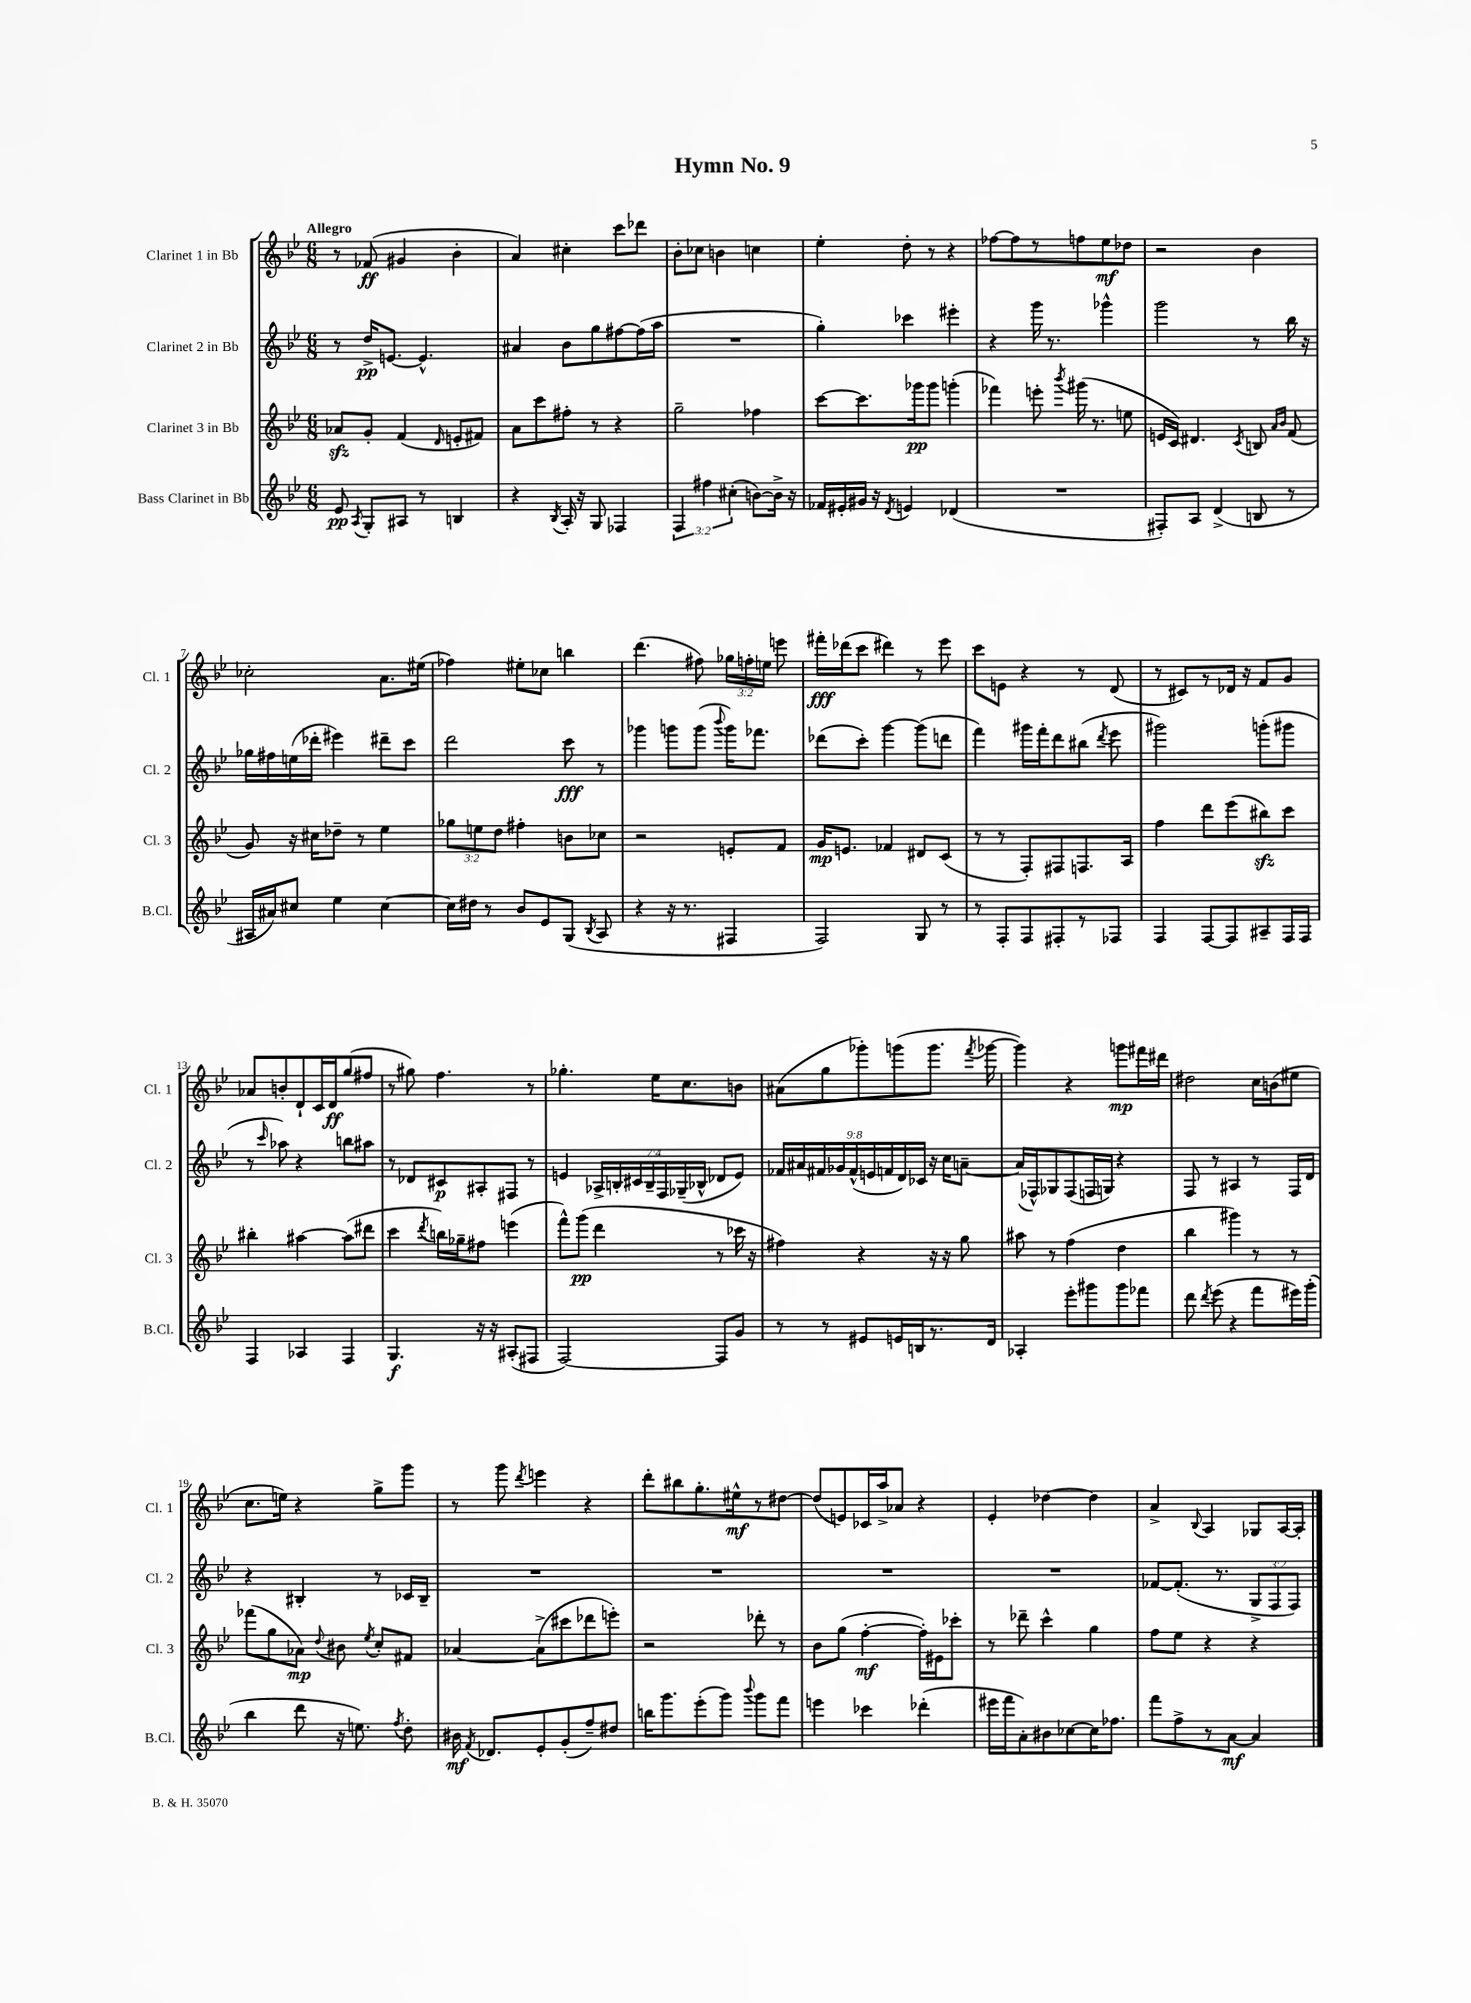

**kern	**kern	**kern	**kern
*staff4	*staff3	*staff2	*staff1
*clefG2	*clefG2	*clefG2	*clefG2
*k[b-e-]	*k[b-e-]	*k[b-e-]	*k[b-e-]
*M6/8	*M6/8	*M6/8	*M6/8
8e-	8a-	8r	8r
8qA	.	.	.
8G'	8g'	16dd^	(8f-
.	.	[8.e	.
8A#	(4f	.	4g#
8r	.	4.e^^]	.
.	16qqd	.	.
4B	8e'	.	4b-'
.	8f#)	.	.
=	=	=	=
4r	8a	4a#	4a)
.	8ccc	.	.
8qB-	.	.	.
16A'	8ff#'	8b-	4cc#'
16r	.	.	.
8G	8r	8gg	.
4F-	4r	[8ff#	8ccc
.	.	(16ff#]	8ddd-
.	.	16aa	.
=	=	=	=
6F	2gg~	2.r	8b-'
.	.	.	8cc-
6ff#	.	.	.
.	.	.	4b
(6cc#'	.	.	.
[8b)	4ff-	.	4cc
16b^]	.	.	.
16r	.	.	.
=	=	=	=
16f-	[8ccc	4gg')	4ee-'
16e#'	.	.	.
16g#	8.ccc]	.	.
16r	.	.	.
8qd	.	.	.
4e	.	4ccc-	8dd'
.	16ggg-	.	.
.	8ggg-	.	8r
(4d-	(4ggg'	4eee#'	4r
=	=	=	=
2.r	4fff-)	4r	[8ff-
.	.	.	8ff-]
.	8eee'	16ggg	8r
.	.	8.r	.
.	8qbbb-	.	.
.	(16ggg#	.	8ff
.	8.r	.	.
.	.	4ggg-^^	8ee-
.	8ee	.	8dd-
=	=	=	=
8F#')	16e	2ggg	2r
.	16c)	.	.
8A	4.d#	.	.
(4d^	.	.	.
.	8qc	.	.
8B	8B	8r	4b-
.	16qqa	.	.
.	16qqb-	.	.
8r	(8f	16bb-	.
.	.	16r	.
=	=	=	=
16A#	8g)	16gg-	2cc-'
16a#)	.	16ff#	.
8cc#	16r	(16ee	.
.	16cc#	16ddd-'	.
4ee-	8dd-~	4eee#)	.
.	8r	.	.
[4cc#	4ee-	8ddd#~	8.a
.	.	8ccc	.
.	.	.	(16ee#
=	=	=	=
16cc#]	12gg-	2ddd	4ff-)
16dd#	.	.	.
.	12ee	.	.
8r	.	.	.
.	12dd	.	.
8b-	4ff#'	.	8ee#'
8e-	.	.	8cc-
(8G	8b	8ccc	4bb
8qB-	.	.	.
8A	8cc-	8r	.
=	=	=	=
4r	2r	4ggg-	(4.ddd
16r	.	8ggg	.
8.r	.	.	.
.	.	(8ggg	8ff#)
.	.	8qqbbb-	.
4F#	8e'	16ggg)	24gg-
.	.	.	24ff'
.	.	8.fff-	.
.	.	.	24ee
.	8f	.	8eee
=	=	=	=
2F)	16g	(8ddd-	16fff#'
.	8.e	.	(16ddd-
.	.	8ccc')	8ccc
.	4f-	[4ggg	4ddd#)
8G	8d#	(8ggg]	8r
8r	(8c	8ddd	8eee-
=	=	=	=
8r	8r	4fff)	8ccc
8F'	8r	.	8e
8F	8F')	16ggg#	4r
.	.	16fff'	.
8F#'	8F#	8ddd	.
8r	8.F	(8bb#	8r
.	.	8qddd	.
8F-	.	8eee-	(8d
.	16A	.	.
=	=	=	=
4F	4ff	2ggg#)	8r
.	.	.	8c#)
[8F	8ddd	.	8r
8F]	(8eee-	.	16d-
.	.	.	16r
8A#~	8bb#)	(8ggg'	8f
16F	8ccc	8ggg#	8g
16F	.	.	.
=	=	=	=
4F	4bb#'	8r	8a-
.	.	16qqccc	.
.	.	8aa-)	8b'
4A-	[4aa#	4r	8d`
.	.	.	16c
.	.	.	16d
4F	(8aa#]	8bb	(8gg
.	8ddd#	8aa#	8ff#
=	=	=	=
4.G	4ccc	8r	8r
.	.	8d-	8gg#)
.	8qddd	.	.
.	16bb)	8c#	4.ff
.	16gg-~	.	.
16r	8ff#	8A#'	.
16r	.	.	.
(8A#'	(4eee	8F#	.
8F#	.	8r	8r
=	=	=	=
[2F)	8fff^^)	4e	4.gg-'
.	(8ggg	.	.
.	4ddd	28A-^	.
.	.	28B'	.
.	.	28c#	.
.	.	28B~	.
.	.	.	16ee-
.	.	28F	.
.	.	(28G-~	.
.	.	.	8.cc
.	.	28B-^^	.
8F]	8r	8d-	.
8g	16ccc-	8e)	8b
.	16r	.	.
=	=	=	=
8r	4ff#)	18f-	(8a#
.	.	18a#	.
.	.	18f#	.
8r	.	.	8gg
.	.	18g-	.
.	.	(18f#^^	.
8e#	4r	.	8ggg-')
.	.	18e	.
.	.	18f	.
16e	.	.	(8ggg
.	.	18d)	.
16B	.	.	.
.	.	18c-	.
8.r	16r	16r	8.ggg
.	16r	16cc	.
.	8gg	[8a~	.
.	.	.	8qfff
16d	.	.	[16ggg-
=	=	=	=
4A-'	8aa#	(16a]	4ggg-])
.	.	16F-^^)	.
.	8r	8G-	.
8eee-'	(4ff	(8F-	4r
8ggg#	.	16F	.
.	.	16G)	.
8ggg#	4dd	4r	8ggg
8fff-	.	.	16fff#
.	.	.	16ddd#
=	=	=	=
8ddd	4bb-	8F	2dd#
8qddd	.	.	.
(8eee-	.	8r	.
4r	4ggg#)	4A#	.
8fff	8r	8r	16cc
.	.	.	(16b
16eee#)	8r	16F	8ee#
(16ggg'	.	16d	.
=	=	=	=
4bb-	(8fff-	4r	8.cc
.	8gg	.	.
.	.	.	16ee)
8ddd	8a-)	4B#'	4r
.	8qqdd	.	.
16r	8b#	.	.
8.ee)	.	.	.
.	8qee-	.	.
.	8cc'	8r	8gg^
8qff	.	.	.
8dd'	8f#	16c-	8ggg
.	.	16B#~	.
=	=	=	=
16b#	[4a-	2.r	8r
8qf	.	.	.
8.d-	.	.	.
.	.	.	8ggg
.	.	.	8qddd
8e-'	(8a-^]	.	4eee
(8g'	8ccc#	.	.
8ff~)	8ddd-	.	4r
8dd#	8eee')	.	.
=	=	=	=
16bb	2r	2.r	8ddd'
8.ggg	.	.	.
.	.	.	8bb#
(8eee-'	.	.	8.gg'
8ggg)	.	.	.
.	.	.	16ee#^^
8qqbbb-	.	.	.
8ggg	8ddd-'	.	8r
8fff	8r	.	[8dd#
=	=	=	=
4eee	8b-	2.r	(8dd#]
.	(8gg	.	8e)
4ccc-	[4ff'	.	16c-
.	.	.	16aa^
.	.	.	8a-
(4ddd-'	16ff'])	.	4r
.	16e#	.	.
.	8ccc-'	.	.
=	=	=	=
16eee#	8r	2.r	4e-'
16fff	.	.	.
8a')	8ddd-~	.	.
8b#	4ccc^^	.	[4dd-
[8cc-	.	.	.
16cc-]	4gg	.	4dd-]
8.ff-	.	.	.
=	=	=	=
8fff	8ff	[8f-	4a^
8ff^	8ee-	(8.f-']	.
.	.	.	8qqB-
8r	4r	.	4A
.	.	8.r	.
[8a	.	.	.
4a]	4r	12G^	8G-
.	.	12F	.
.	.	.	[16A
.	.	12F)	.
.	.	.	16A']
==	==	==	==
*-	*-	*-	*-
